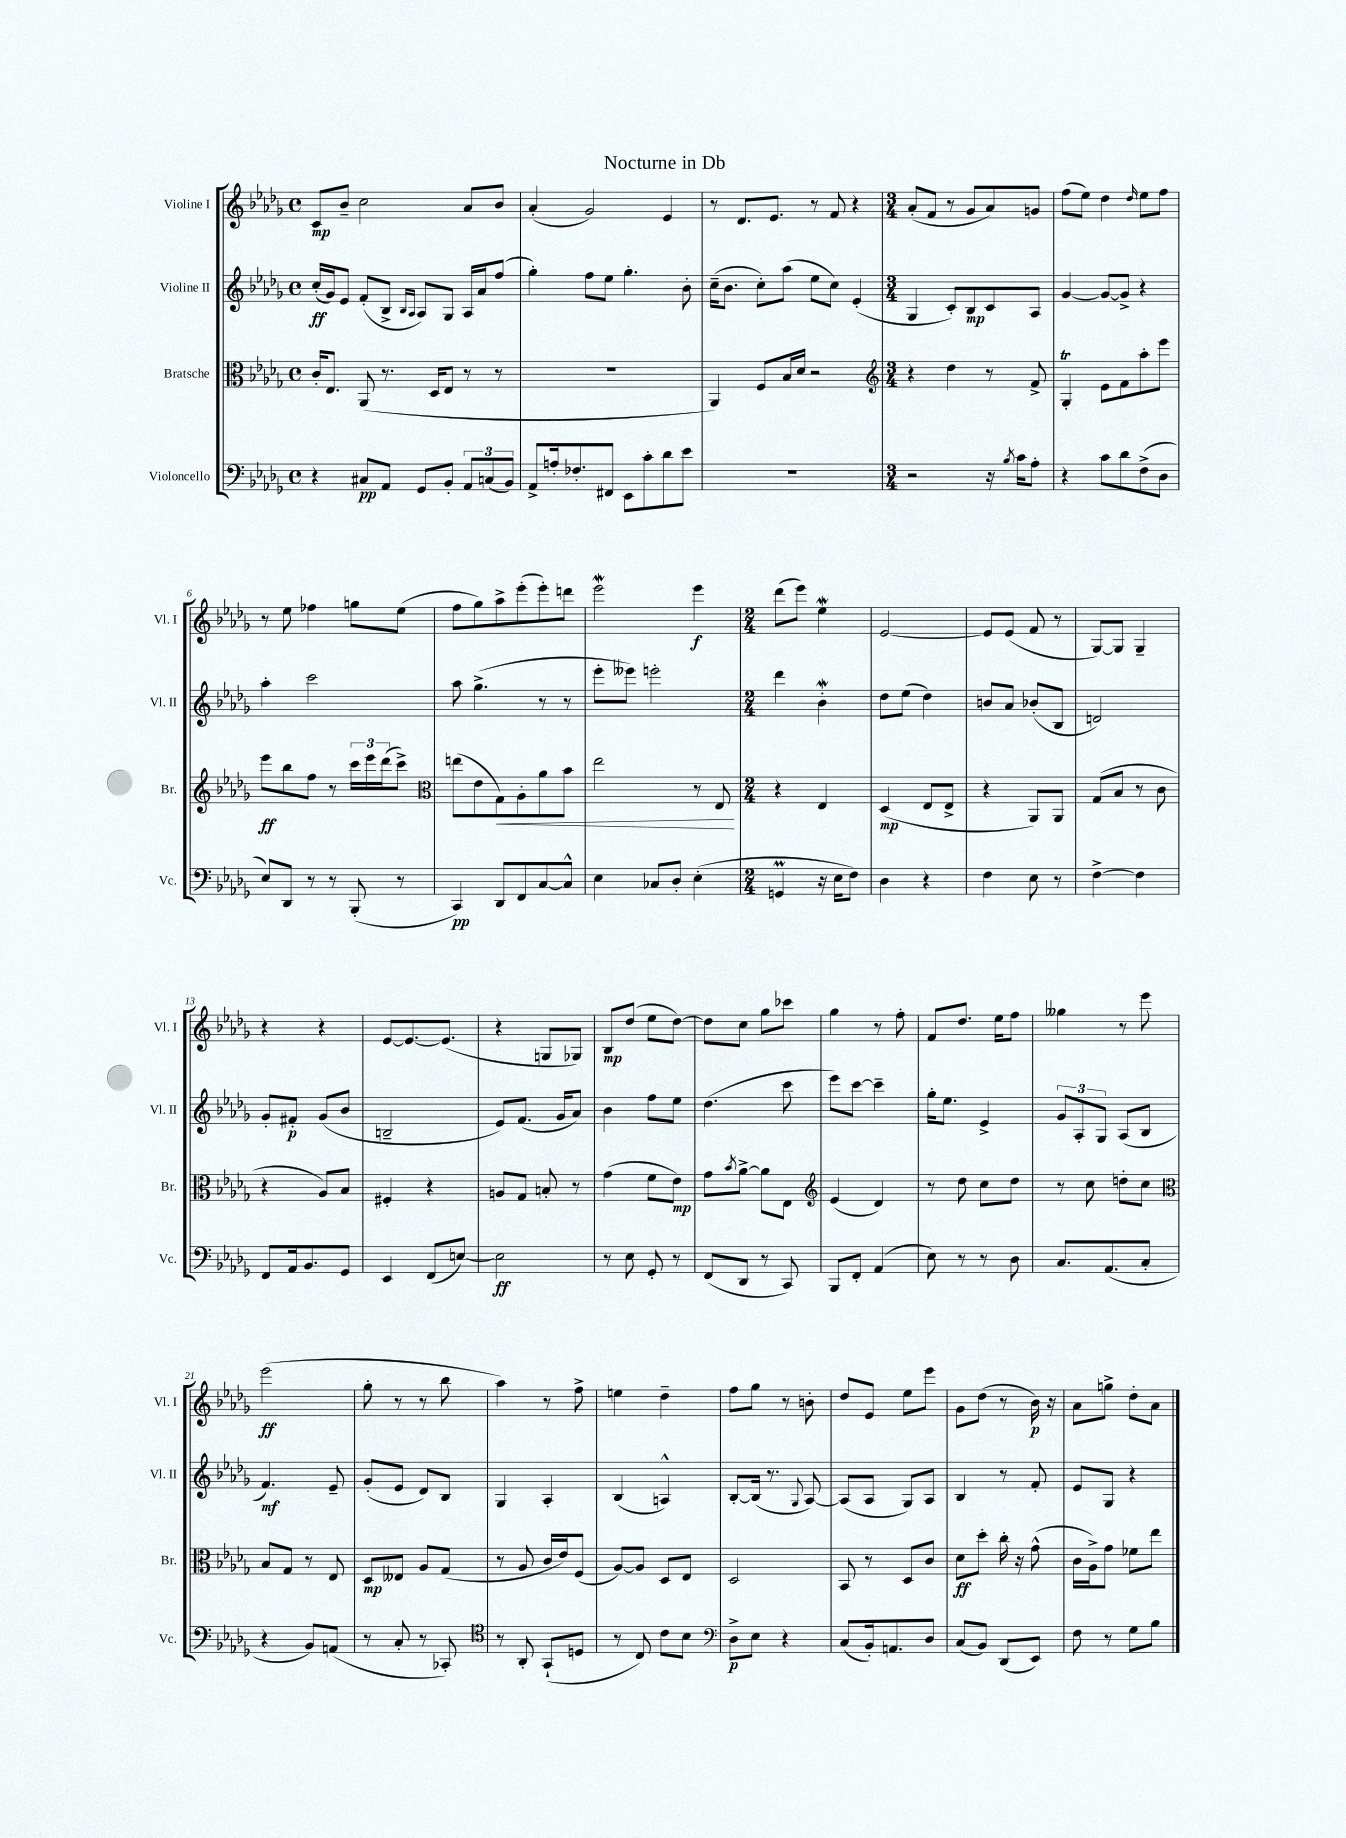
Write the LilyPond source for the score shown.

\header { title = "Nocturne in Db" }
<<
\new StaffGroup <<
\new Staff = "s0" \with { instrumentName = "Violine I" shortInstrumentName = "Vl. I" } {
    \clef treble \key des \major \defaultTimeSignature \time 4/4
    c'8\mp bes'8-- c''2 aes'8 bes'8 |
    aes'4-.( ges'2) ees'4 |
    r8 des'8. ees'8. r8 f'8 r4 |
    \numericTimeSignature \time 3/4 aes'8-.( f'8 r8 ges'8 aes'8) g'8 |
    f''8( ees''8) des''4 \grace { des''16 } ees''8 f''8 |
    r8 ees''8 fes''4 g''8 ees''8( |
    f''8 ges''8) aes''8-> ees'''8-.( ees'''8-.) d'''8 |
    ees'''2\mordent ees'''4\f |
    \numericTimeSignature \time 2/4 des'''8( ees'''8) ees''4\mordent |
    ees'2~ |
    ees'8 ees'8( f'8 r8 |
    ges8~) ges8 ges4-- |
    r4 r4 |
    ees'8~ ees'8.~ ees'8.( |
    r4 g8 ges8) |
    bes8\mp des''8( ees''8 des''8~) |
    des''8 c''8 ges''8 ces'''8 |
    ges''4 r8 f''8-. |
    f'8 des''8. ees''16 f''8 |
    geses''4 r8 ees'''8 |
    ees'''2\ff( |
    ges''8-. r8 r8 bes''8 |
    aes''4) r8 f''8-> |
    e''4 des''4-- |
    f''8 ges''8 r8 b'8-. |
    des''8 ees'8 ees''8 ees'''8 |
    ges'8 des''8( r8 bes'16\p) r16 |
    aes'8 g''8-> des''8-. aes'8 \bar "|." |
}
\new Staff = "s1" \with { instrumentName = "Violine II" shortInstrumentName = "Vl. II" } {
    \clef treble \key des \major \defaultTimeSignature \time 4/4
    c''16-.\ff( ges'16) ees'8 f'8-.( bes8-> \grace { bes16 aes16 } aes8) ges8 aes16 aes'16 f''8( |
    ges''4-.) f''8 ees''8 ges''4.-. bes'8-. |
    c''16--( bes'8. c''8-.) aes''8( ees''8 c''8) ees'4-.( |
    \numericTimeSignature \time 3/4 ges4 c'8-.) bes8\mp c'8 aes8 |
    ges'4~ ges'8~ ges'8-> r4 |
    aes''4-. c'''2 |
    aes''8 ges''4.->( r8 r8 |
    ees'''8-. eeses'''8) e'''2-. |
    \numericTimeSignature \time 2/4 des'''4 bes'4-.\mordent |
    des''8 ees''8( des''4) |
    b'8 aes'8 bes'8-.( bes8 |
    d'2) |
    ges'8-. fis'8-.\p ges'8( bes'8 |
    b2-- |
    ees'8) f'8.( ges'16 aes'8) |
    bes'4 f''8 ees''8 |
    des''4.( c'''8 |
    ees'''8) c'''8~ c'''4-- |
    ges''16-. ees''8. ees'4-> |
    \tuplet 3/2 { ges'8 aes8-. ges8 } aes8( bes8 |
    f'4.\mf) ees'8-- |
    ges'8-.( ees'8 des'8) bes8 |
    ges4 aes4-. |
    bes4( a4-^) |
    bes8~-. bes16( r8. \appoggiatura { ges8 } aes8~) |
    aes8( aes8 ges8) aes8 |
    bes4 r8 f'8-. |
    ees'8 ges8 r4 \bar "|." |
}
\new Staff = "s2" \with { instrumentName = "Bratsche" shortInstrumentName = "Br." } {
    \clef alto \key des \major \defaultTimeSignature \time 4/4
    c'16-. ees8. aes,8( r8. des16 ees8 r8 r8 |
    r1 |
    aes,4) f8 bes16 des'16 r2 |
    \numericTimeSignature \time 3/4 \clef treble r4 des''4 r8 f'8-> |
    ges4-.\trill ees'8 f'8 aes''8-. ees'''8 |
    ees'''8\ff bes''8 f''8 r8 \tuplet 3/2 { c'''16 ees'''16 des'''16( } c'''8->) |
    \clef alto e''8( ees'8 ges8\<) aes8-. aes'8 bes'8 |
    ees''2 r8 ees8\! |
    \numericTimeSignature \time 2/4 r4 ees4 |
    des4\mp( ees8 ees8-> |
    r4 aes,8) aes,8 |
    ges8( bes8 r8 c'8 |
    r4 aes8) bes8 |
    fis4-. r4 |
    a8 ges8 b8-. r8 |
    ges'4( f'8 ees'8\mp) |
    ges'8 \acciaccatura { bes'8 } aes'8~-> aes'8 ees8 |
    \clef treble ees'4( des'4) |
    r8 des''8 c''8 des''8 |
    r8 c''8 d''8-. c''8 |
    \clef alto bes8 ges8 r8 ees8 |
    des8\mp eeses8 aes8 ges8( |
    r8 aes8 c'16 ees'16) f8( |
    aes8~) aes8 des8 ees8 |
    des2 |
    bes,8 r8 des8 c'8 |
    des'8\ff des''8-. c''16-. r16 ges'8-^( |
    c'16 aes16->) ges'8 fes'8 ees''8 \bar "|." |
}
\new Staff = "s3" \with { instrumentName = "Violoncello" shortInstrumentName = "Vc." } {
    \clef bass \key des \major \defaultTimeSignature \time 4/4
    r4 cis8\pp aes,8 ges,8 bes,8-. \tuplet 3/2 { aes,8 c8( bes,8) } |
    aes,8-> a16-. fes8.-. fis,8 ees,8 c'8-. des'8 ees'8 |
    r1 |
    \numericTimeSignature \time 3/4 r2 r16 \acciaccatura { bes8 } c'16 aes8-. |
    r4 c'8 des'8 f8->( des8 |
    ees8) des,8 r8 r8 bes,,8-.( r8 |
    c,4\pp) des,8 f,8 c8~ c8-^ |
    ees4 ces8 des8-. ees4-.( |
    \numericTimeSignature \time 2/4 g,4\prall r16 ees16 f8) |
    des4 r4 |
    f4 ees8 r8 |
    f4~-> f4 |
    f,8 aes,16 bes,8. ges,8 |
    ees,4 f,8( e8~) |
    e2\ff |
    r8 ees8 ges,8-. r8 |
    f,8( des,8 r8 c,8) |
    bes,,8 f,8-. aes,4( |
    ees8) r8 r8 des8 |
    c8. aes,8.( c8-. |
    r4 bes,8) a,8( |
    r8 c8-. r8 ces,8-.) |
    \clef tenor r8 aes,8-. ges,8-!( d8 |
    r8 c8) c'8 bes8 |
    \clef bass des8->\p ees8 r4 |
    c8( bes,16-.) a,8. des8 |
    c8( bes,8) des,8( ees,8) |
    f8 r8 ges8 bes8 \bar "|." |
}
>>
>>
